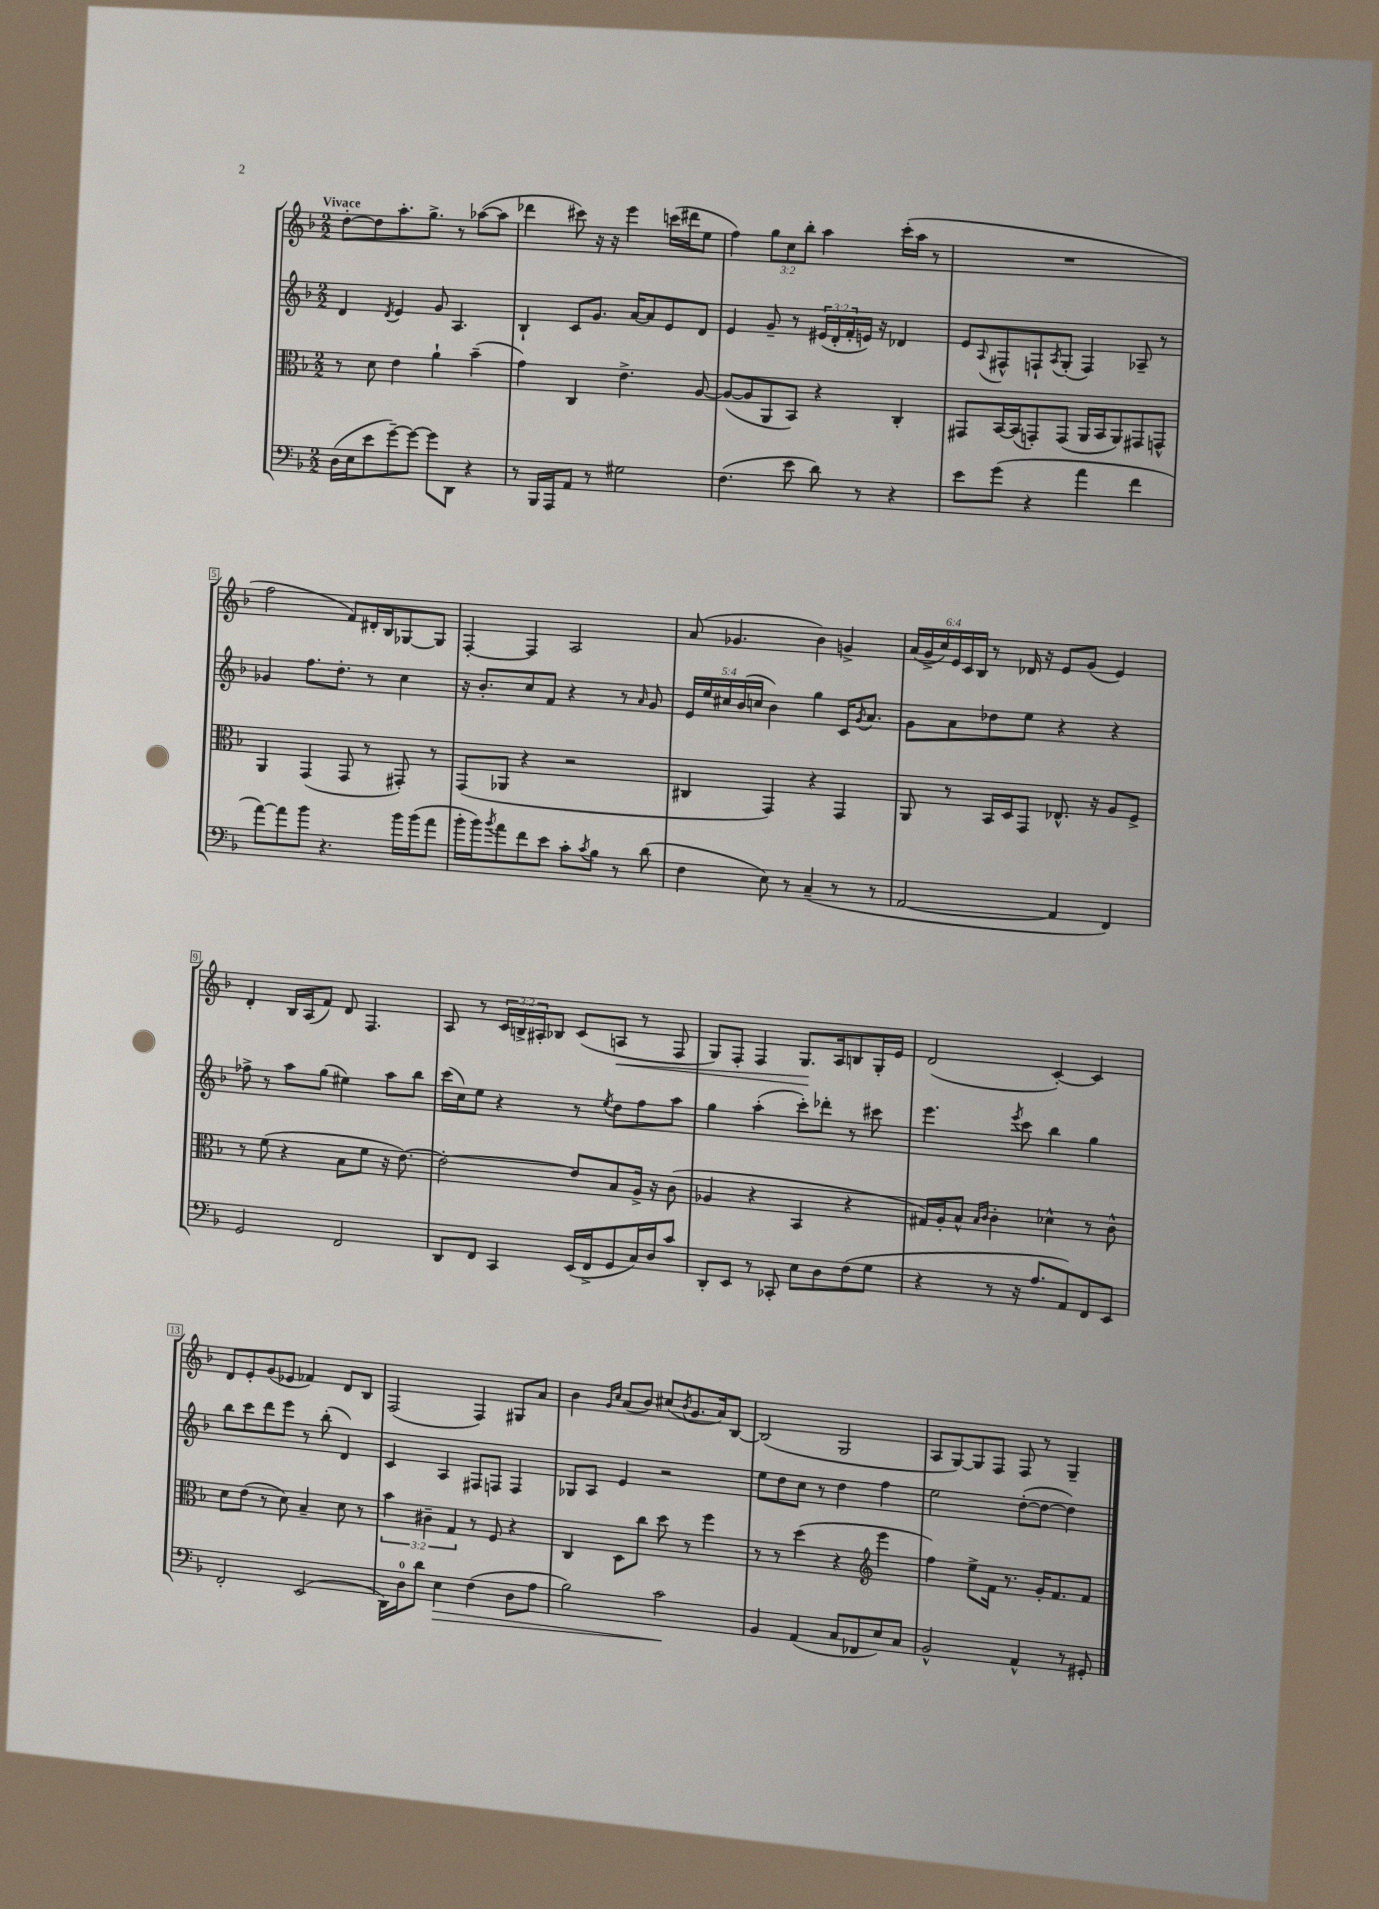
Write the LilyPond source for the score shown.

<<
\new StaffGroup <<
\new Staff = "s0" {
    \clef treble \key f \major \numericTimeSignature \time 2/2 \override Staff.TupletNumber.text = #tuplet-number::calc-fraction-text \tempo "Vivace"
    d''8~-. d''8 a''8.-. g''8.-> r8 aes''8~( aes''8 |
    des'''4 cis'''8) r16 r16 e'''4 c'''16( dis'''16 e''8 |
    f''4) \tuplet 3/2 { g''8 c''8 bes''8-. } a''4 c'''16-.( a''16 r8 |
    R1 |
    f''2 f'8) dis'16-. bes16 ges8~ ges8 |
    f4~-. f4 a2 |
    a'8( ges'4. bes'4) g'4-> |
    \tuplet 6/4 { a'16( g'16-> c''16) e'16 c'16 bes16 } r8 des'16 r16 e'8 g'8( e'4) |
    d'4-. bes16 a16( f'8) d'8 f4. |
    a8 r8 \tuplet 3/2 { c'16 b16-> ais16-. } bes8 c'8( a8\< r8 f8 |
    g8) f8-. f4 g8.\! a16 b8 g16-. e'16 |
    d'2( c'4~-.) c'4 |
    d'8 e'8-. g'8( ees'8 fes'4) d'8 bes8 |
    f2( f4) gis8 a'8 |
    bes'4 \grace { g'16 c''16 } a'8( bes'8) cis''8( \acciaccatura { bes'8 } g'8. a'16) bes8~ |
    bes2( g2 |
    a8 g8~) g8 f8 f8 r8 g4-- \bar "|." |
}
\new Staff = "s1" {
    \clef treble \key f \major \numericTimeSignature \time 2/2 \override Staff.TupletNumber.text = #tuplet-number::calc-fraction-text
    d'4 \acciaccatura { d'8 } e'4 g'8 a4. |
    bes4-! c'8 g'8. a'16~ a'8 e'8 d'8 |
    e'4 g'8-- r8 \tuplet 3/2 { eis'16( d'16-. f'16-. } e'16) r16 des'4 |
    e'8 \appoggiatura { a8 } fis8-^ f8-! \acciaccatura { a8 } g8-.( f4) aes8-- r8 |
    ges'4 f''8. d''8.-. r8 c''4 |
    r16 bes'8.-. c''8 f'8 r4 r8 \grace { a'16 } g'8 |
    \tuplet 5/4 { e'16 e''16 cis''16 bes'16( c''16 } bes'4) g''4 c'16 \acciaccatura { g'8 } a'8. |
    g'8 a'8 des''8 e''8 r4 r4 |
    fes''8-> r8 a''8 g''8( eis''4) a''8 bes''8 |
    c'''16( c''16) e''8 r4 r8 \acciaccatura { e''8 } d''8 f''8 a''8 |
    g''4 a''4-.( c'''8-.) des'''8-. r8 cis'''8 |
    e'''4. \acciaccatura { e'''8 } c'''8 bes''4 g''4 |
    bes''8 c'''8 d'''8 e'''8 r8 bes''8-.( d'4) |
    c'4 a4 fis8 f8 f4 |
    ges8 a8 e'4 r2 |
    e''8 d''8 c''8 r8 d''4 f''4 |
    e''2 d''8~-.( d''8~ d''4) \bar "|." |
}
\new Staff = "s2" {
    \clef alto \key f \major \numericTimeSignature \time 2/2 \override Staff.TupletNumber.text = #tuplet-number::calc-fraction-text
    r8 d'8 e'4 a'4-! bes'4--( |
    g'4) c4 e'4.-> a8~ |
    a8~( a8 a,8 bes,8) r4 c4-. |
    gis,8 bes,16~ bes,16( g,8-.) g,8( a,16 bes,16 a,8) gis,8 g,8-^ |
    a,4 g,4( g,8 r8 gis,8-.) r8 |
    g,8( aes,8 r4 r2 |
    cis4 g,4) r4 g,4 |
    a,8 r8 bes,16 d16 g,8 ees8.-^ r16 a8 f8-> |
    r8 f'8( r4 bes8 f'8 r16 e'8.~) |
    e'2~-. e'8 bes8 a16-> r16 c'8( |
    aes4 r4 bes,4 r4 |
    gis16) a16-. bes8-^ \grace { bes16 c'16 } c'4-. des'4-^ r8 c'8-^ |
    d'8 e'8( r8 d'8) bes4-- d'8 r8 |
    \tuplet 3/2 { bes'4 cis'4-- g4 } r8 f8 r4 |
    c4 d8 c''8 d''8 r8 f''4 |
    r8 r8 d''4( r4 \clef treble e'''4 |
    f''4) e''8-> f'16 r8. g'16-. f'8. f'8 \bar "|." |
}
\new Staff = "s3" {
    \clef bass \key f \major \numericTimeSignature \time 2/2
    d16( e16 e'8 g'8~--) g'8~ g'8 d,8 r4 |
    r8 bes,,16 a,,16 a,8 r8 gis2 |
    f4.( e'8 d'8) r8 r4 |
    e'8 g'8( r4 a'4 f'4 |
    a'8~) a'8 bes'8 r4. bes'16 bes'16( a'8 |
    bes'16-. bes'16) \acciaccatura { bes'8 } a'8 f'8 e'8 c'8-. \acciaccatura { c'8 } bes8 r8 d'8( |
    f4 e8) r8 c4--( r8 r8 |
    a,2~ a,4 f,4) |
    g,2 f,2 |
    d,8 f,8 c,4 e,16( f,16-> g,8 c16) d16 c'8 |
    d,8-. e,8 r8 ces,8-. e8 d8 f8( g8 |
    r4 r8 r16 a8. a,8) f,8 e,8 |
    f,2-. e,2( |
    d,16) d16-0 d'8 e4\> f4( d8 a8 |
    bes2) c'2\! |
    bes,4 a,4( c8 fes,8 e8) c8 |
    bes,2-^ a,4-^ r8 gis,8-. \bar "|." |
}
>>
>>
\layout { \context { \Score \override BarNumber.stencil = #(make-stencil-boxer 0.1 0.3 ly:text-interface::print) } }
